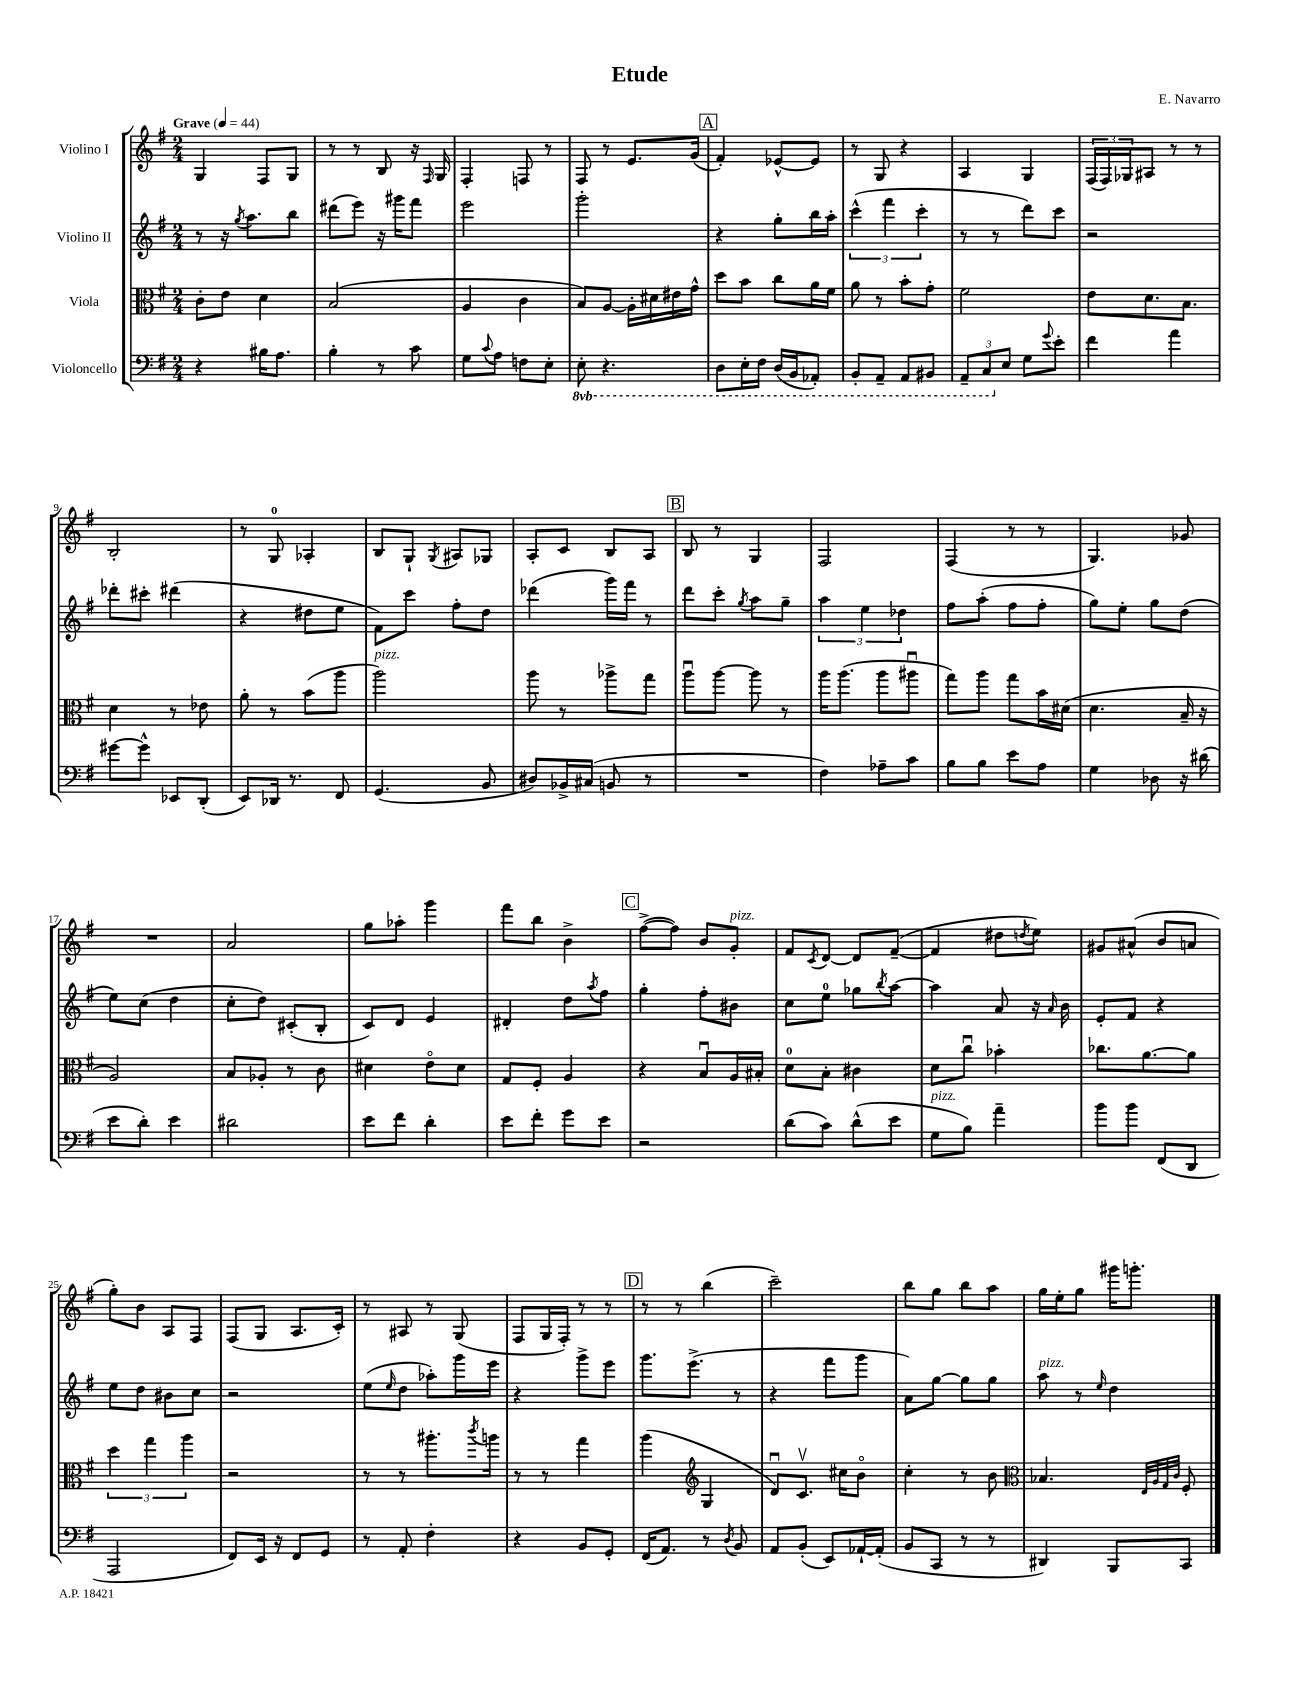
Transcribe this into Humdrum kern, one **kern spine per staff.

**kern	**kern	**kern	**kern
*staff4	*staff3	*staff2	*staff1
*clefF4	*clefC3	*clefG2	*clefG2
*k[f#]	*k[f#]	*k[f#]	*k[f#]
*M2/4	*M2/4	*M2/4	*M2/4
*MM44	*MM44	*MM44	*MM44
4r	8c'	8r	4G
.	8e	16r	.
.	.	8qgg	.
.	.	8.aa	.
16B#	4d	.	8F#
8.A	.	.	.
.	.	8bb	8G
=	=	=	=
4B'	(2B	(8ddd#	8r
.	.	8eee)	8r
8r	.	16r	8B
.	.	16ggg#	.
8c	.	8fff#	16r
.	.	.	16qqF#
.	.	.	16G
=	=	=	=
8G	4A	2eee	4F#'
8qqc	.	.	.
8A	.	.	.
8F	4c	.	8F
8E'	.	.	8r
=	=	=	=
8EE'	8B)	2ggg'	8F#
4.r	[8A	.	8r
.	16A']	.	8.e
.	16d#	.	.
.	16e#	.	.
.	16g^^	.	(16g
=	=	=	=
8DD	8dd	4r	4f#')
16EE'	8b	.	.
16FF#	.	.	.
(16DD	8cc	8gg'	[8e-^^
16BBB	.	.	.
8AAA-')	16a	16bb	8e-]
.	16f#	16aa'	.
=	=	=	=
8BBB'	8a	(6ccc^^	8r
8AAA~	8r	.	8G
.	.	6fff#	.
8AAA	8b'	.	4r
.	.	6ccc'	.
8BBB#	8g'	.	.
=	=	=	=
12AAA~	2f#	8r	4A
12CC	.	.	.
.	.	8r	.
12E	.	.	.
8G	.	8ddd)	4G
8qqg	.	.	.
8e'	.	8ccc	.
=	=	=	=
4f#	8e	2r	(24F#
.	.	.	24F#)
.	.	.	24G-
.	8.d	.	8A#
4a	.	.	8r
.	8.B	.	.
.	.	.	8r
=	=	=	=
[8g#	4d	8ddd-'	2B'
8g#^^]	.	8ccc#'	.
8EE-	8r	(4ddd#	.
(8DD'	8e-	.	.
=	=	=	=
8EE)	8a'	4r	8r
16DD-	8r	.	8G
8.r	.	.	.
.	(8b	8dd#	4A-'
8FF#	8aa	8ee	.
=	=	=	=
(4.GG	2aa)	8f#)	8B
.	.	8ccc	8G`
.	.	.	8qG
.	.	8ff#'	8A#
8BB	.	8dd	8G-
=	=	=	=
8D#)	8aa	(4ddd-	8A'
16BB-^	8r	.	8c
(16C#	.	.	.
8BB	8aa-^	16ggg)	8B
.	.	16fff#	.
8r	8gg	8r	8A
=	=	=	=
2r	8aau	8ddd	8B
.	[8aa	8ccc'	8r
.	.	8qgg	.
.	8aa]	8aa	4G
.	8r	8gg~	.
=	=	=	=
4F#)	16aa	6aa	2F#
.	(8.aa	.	.
.	.	6ee	.
8A-~	8aa	.	.
.	.	6dd-	.
8c	8aa#u	.	.
=	=	=	=
8B	8gg)	8ff#	(4F#
8B	8aa	(8aa'	.
8e	8gg	8ff#	8r
8A	16b	8ff#'	8r
.	(16d#	.	.
=	=	=	=
4G	4.d	8gg)	4.G)
.	.	8ee'	.
8D-	.	8gg	.
16r	16B~	(8dd	8g-
(16d#	16r	.	.
=	=	=	=
8e	2A)	8ee)	2r
8d')	.	(8cc	.
4e	.	4dd	.
=	=	=	=
2d#	8B	8cc'	2a
.	8A-'	8dd)	.
.	8r	(8c#'	.
.	8c	8B'	.
=	=	=	=
8e	4d#	8c)	8gg
8f#	.	8d	8aa-'
4d'	8eo	4e	4ggg
.	8d#	.	.
=	=	=	=
8e	8G	4d#'	8fff#
8f#'	8F#'	.	8bb
8g	4A	8dd	4b^
.	.	8qaa	.
8e	.	8ff#	.
=	=	=	=
2r	4r	4gg'	([8ff#^
.	.	.	8ff#])
.	8Bu	8ff#'	8b
.	16A	8b#	8g'
.	16B#'	.	.
=	=	=	=
(8d	8d	8cc	8f#
.	.	.	8qc
8c)	8B'	8ee	[8d
(8d^^	4c#	8gg-	8d]
.	.	8qbb	.
8e	.	[8aa	([8f#~
=	=	=	=
8G	8d	4aa]	4f#]
8B)	8ccu	.	.
4a~	4b-'	8a	8dd#
.	.	.	8qdd
.	.	16r	8ee)
.	.	16qqa	.
.	.	16b	.
=	=	=	=
8b	8.cc-	8e'	8g#
8b	.	8f#	(8a#^^
.	[8.a	.	.
(8FF#	.	4r	8b
8DD	8a]	.	8a
=	=	=	=
2AAA	6dd	8ee	8gg')
.	.	8dd	8b
.	6gg	.	.
.	.	8b#	8A
.	6aa	.	.
.	.	8cc	8F#
=	=	=	=
8FF#)	2r	2r	(8F#
16EE	.	.	8G
16r	.	.	.
8FF#	.	.	8.A
8GG	.	.	.
.	.	.	16c')
=	=	=	=
8r	8r	(8ee	8r
.	.	16qqee	.
8AA'	8r	8dd	8A#
4F#'	8.aa#'	8aa-')	8r
.	.	16ggg	(8G
.	8qccc	.	.
.	16aa	16eee	.
=	=	=	=
4r	8r	4r	8F#
.	8r	.	16G
.	.	.	16F#')
8BB	4gg	8ggg^	8r
8GG'	.	8eee	8r
=	=	=	=
(16FF#	(4aa	8.ggg	8r
8.AA)	.	.	.
.	.	.	8r
.	.	(8.eee^	.
*	*clefG2	*	*
8r	4G	.	(4bb
8qD	.	.	.
8BB	.	8r	.
=	=	=	=
8AA	8du)	4r	2ccc~)
(8BB'	8.cv	.	.
8EE)	.	8fff#	.
.	16cc#	.	.
[16AA-`	8bo	8ggg	.
(16AA-']	.	.	.
=	=	=	=
8BB	4cc'	8a)	8bb
8CC	.	[8gg	8gg
8r	8r	8gg]	8bb
8r	8b	8gg	8aa
=	=	=	=
*	*clefC3	*	*
4DD#)	4.B-	8aa	16gg
.	.	.	16ee'
.	.	8r	8gg
.	.	16qqee	.
8BBB	.	4dd	16ggg#
.	.	.	8.ggg'
.	32qqE	.	.
.	32qqA	.	.
.	32qqG	.	.
.	32qqc	.	.
8CC	8F#'	.	.
==	==	==	==
*-	*-	*-	*-
